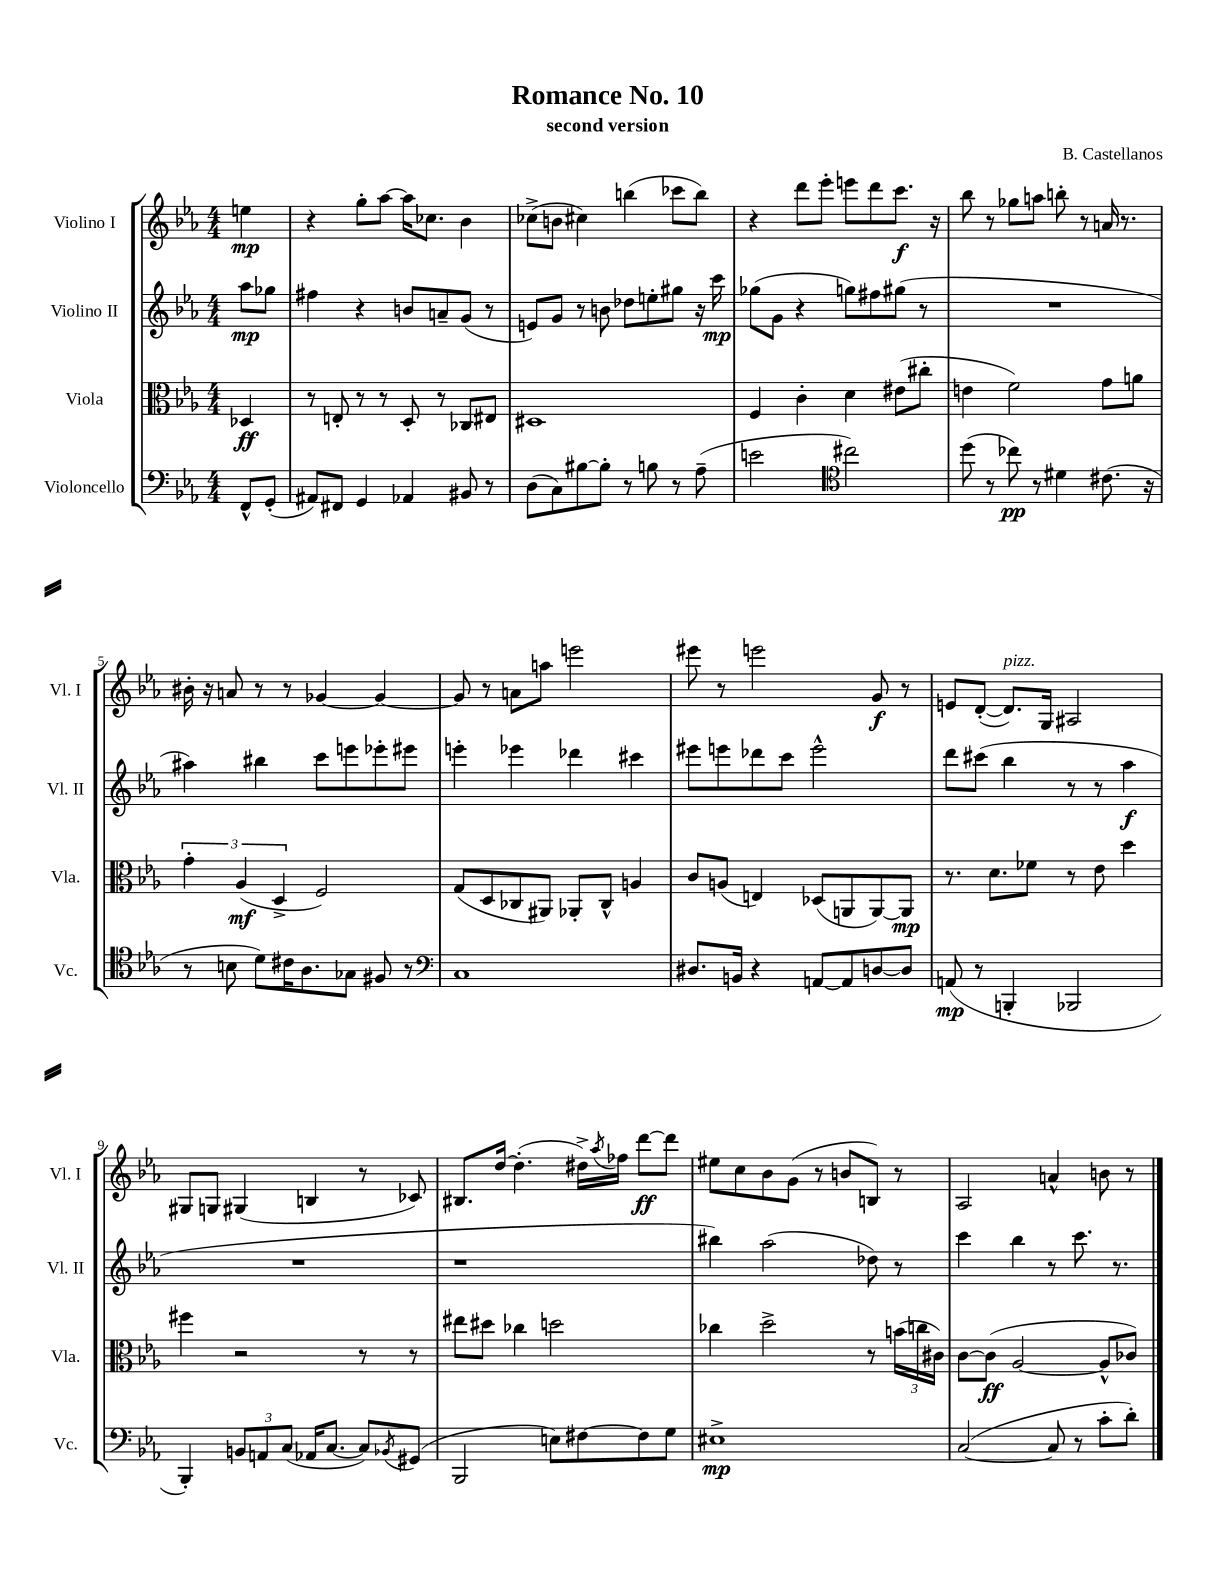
\header { title = "Romance No. 10" composer = "B. Castellanos" subtitle = "second version" }
<<
\new StaffGroup <<
\new Staff = "s0" \with { instrumentName = "Violino I" shortInstrumentName = "Vl. I" } {
    \clef treble \key ees \major \numericTimeSignature \time 4/4 \partial 4
    e''4\mp |
    r4 g''8-. aes''8~ aes''16 ces''8. bes'4 |
    ces''8->( b'8 cis''4) b''4( ces'''8 b''8) |
    r4 d'''8 ees'''8-. e'''8 d'''8 c'''8.\f r16 |
    bes''8 r8 ges''8 a''8 b''8-. r8 a'16 r8. |
    bis'16-. r16 a'8 r8 r8 ges'4~ ges'4~ |
    ges'8 r8 a'8 a''8 e'''2 |
    eis'''8 r8 e'''2 g'8\f r8 |
    e'8 d'8~-.( d'8.^\markup { \italic "pizz." }) g16 ais2 |
    gis8 g8 gis4( b4 r8 ces'8) |
    bis8. d''16~ d''4.-.( dis''16->) \acciaccatura { aes''8 } fes''16 d'''8~\ff d'''8 |
    eis''8 c''8 bes'8 g'8( r8 b'8 b8) r8 |
    aes2 a'4-^ b'8 r8 \bar "|." |
}
\new Staff = "s1" \with { instrumentName = "Violino II" shortInstrumentName = "Vl. II" } {
    \clef treble \key ees \major \numericTimeSignature \time 4/4 \partial 4
    aes''8\mp ges''8 |
    fis''4 r4 b'8 a'8-- g'8( r8 |
    e'8) g'8 r8 b'8 des''8 e''8-. gis''8 r16 c'''16\mp |
    ges''8( g'8 r4 g''8) fis''8 gis''8( r8 |
    R1 |
    ais''4) bis''4 c'''8 e'''8 ees'''8-. eis'''8 |
    e'''4-. ees'''4 des'''4 cis'''4 |
    eis'''8 e'''8 des'''8 c'''8 e'''2-^ |
    d'''8 cis'''8( bes''4 r8 r8 aes''4\f |
    R1 |
    r1 |
    bis''4) aes''2( des''8) r8 |
    c'''4 bes''4 r8 c'''8. r8. \bar "|." |
}
\new Staff = "s2" \with { instrumentName = "Viola" shortInstrumentName = "Vla." } {
    \clef alto \key ees \major \numericTimeSignature \time 4/4 \partial 4
    des4\ff |
    r8 e8-. r8 r8 d8-. r8 ces8 eis8 |
    dis1 |
    f4 c'4-. d'4 eis'8( cis''8-. |
    e'4 f'2) g'8 a'8 |
    \tuplet 3/2 { g'4-. aes4\mf( d4-> } f2) |
    g8( d8 ces8 ais,8) aes,8-. ces8-^ a4 |
    c'8 a8( e4) des8( a,8 a,8~) a,8\mp |
    r8. d'8. fes'8 r8 ees'8 d''4 |
    fis''4 r2 r8 r8 |
    eis''8 dis''8 ces''4 d''2 |
    ces''4 d''2-> r8 \tuplet 3/2 { b'16( c''16 cis'16) } |
    c'8~ c'8\ff( aes2~ aes8-^ ces'8) \bar "|." |
}
\new Staff = "s3" \with { instrumentName = "Violoncello" shortInstrumentName = "Vc." } {
    \clef bass \key ees \major \numericTimeSignature \time 4/4 \partial 4
    f,8-^ g,8-.( |
    ais,8) fis,8 g,4 aes,4 bis,8 r8 |
    d8( c8) bis8~ bis8-. r8 b8 r8 aes8--( |
    e'2 \clef tenor cis''2) |
    d''8( r8 ces''8\pp) r8 dis'4 cis'8.( r16 |
    r8 b8 d'8) cis'16 aes8. ges8 fis8 r8 |
    \clef bass c1 |
    dis8. b,16 r4 a,8~ a,8 d8~ d8 |
    a,8\mp( r8 b,,4-. bes,,2 |
    bes,,4-.) \tuplet 3/2 { b,8 a,8 c8( } aes,16 c8.~ c8) \acciaccatura { bes,8 } gis,8( |
    bes,,2 e8) fis8~ fis8 g8 |
    eis1->\mp |
    c2~( c8 r8 c'8-. d'8-.) \bar "|." |
}
>>
>>
